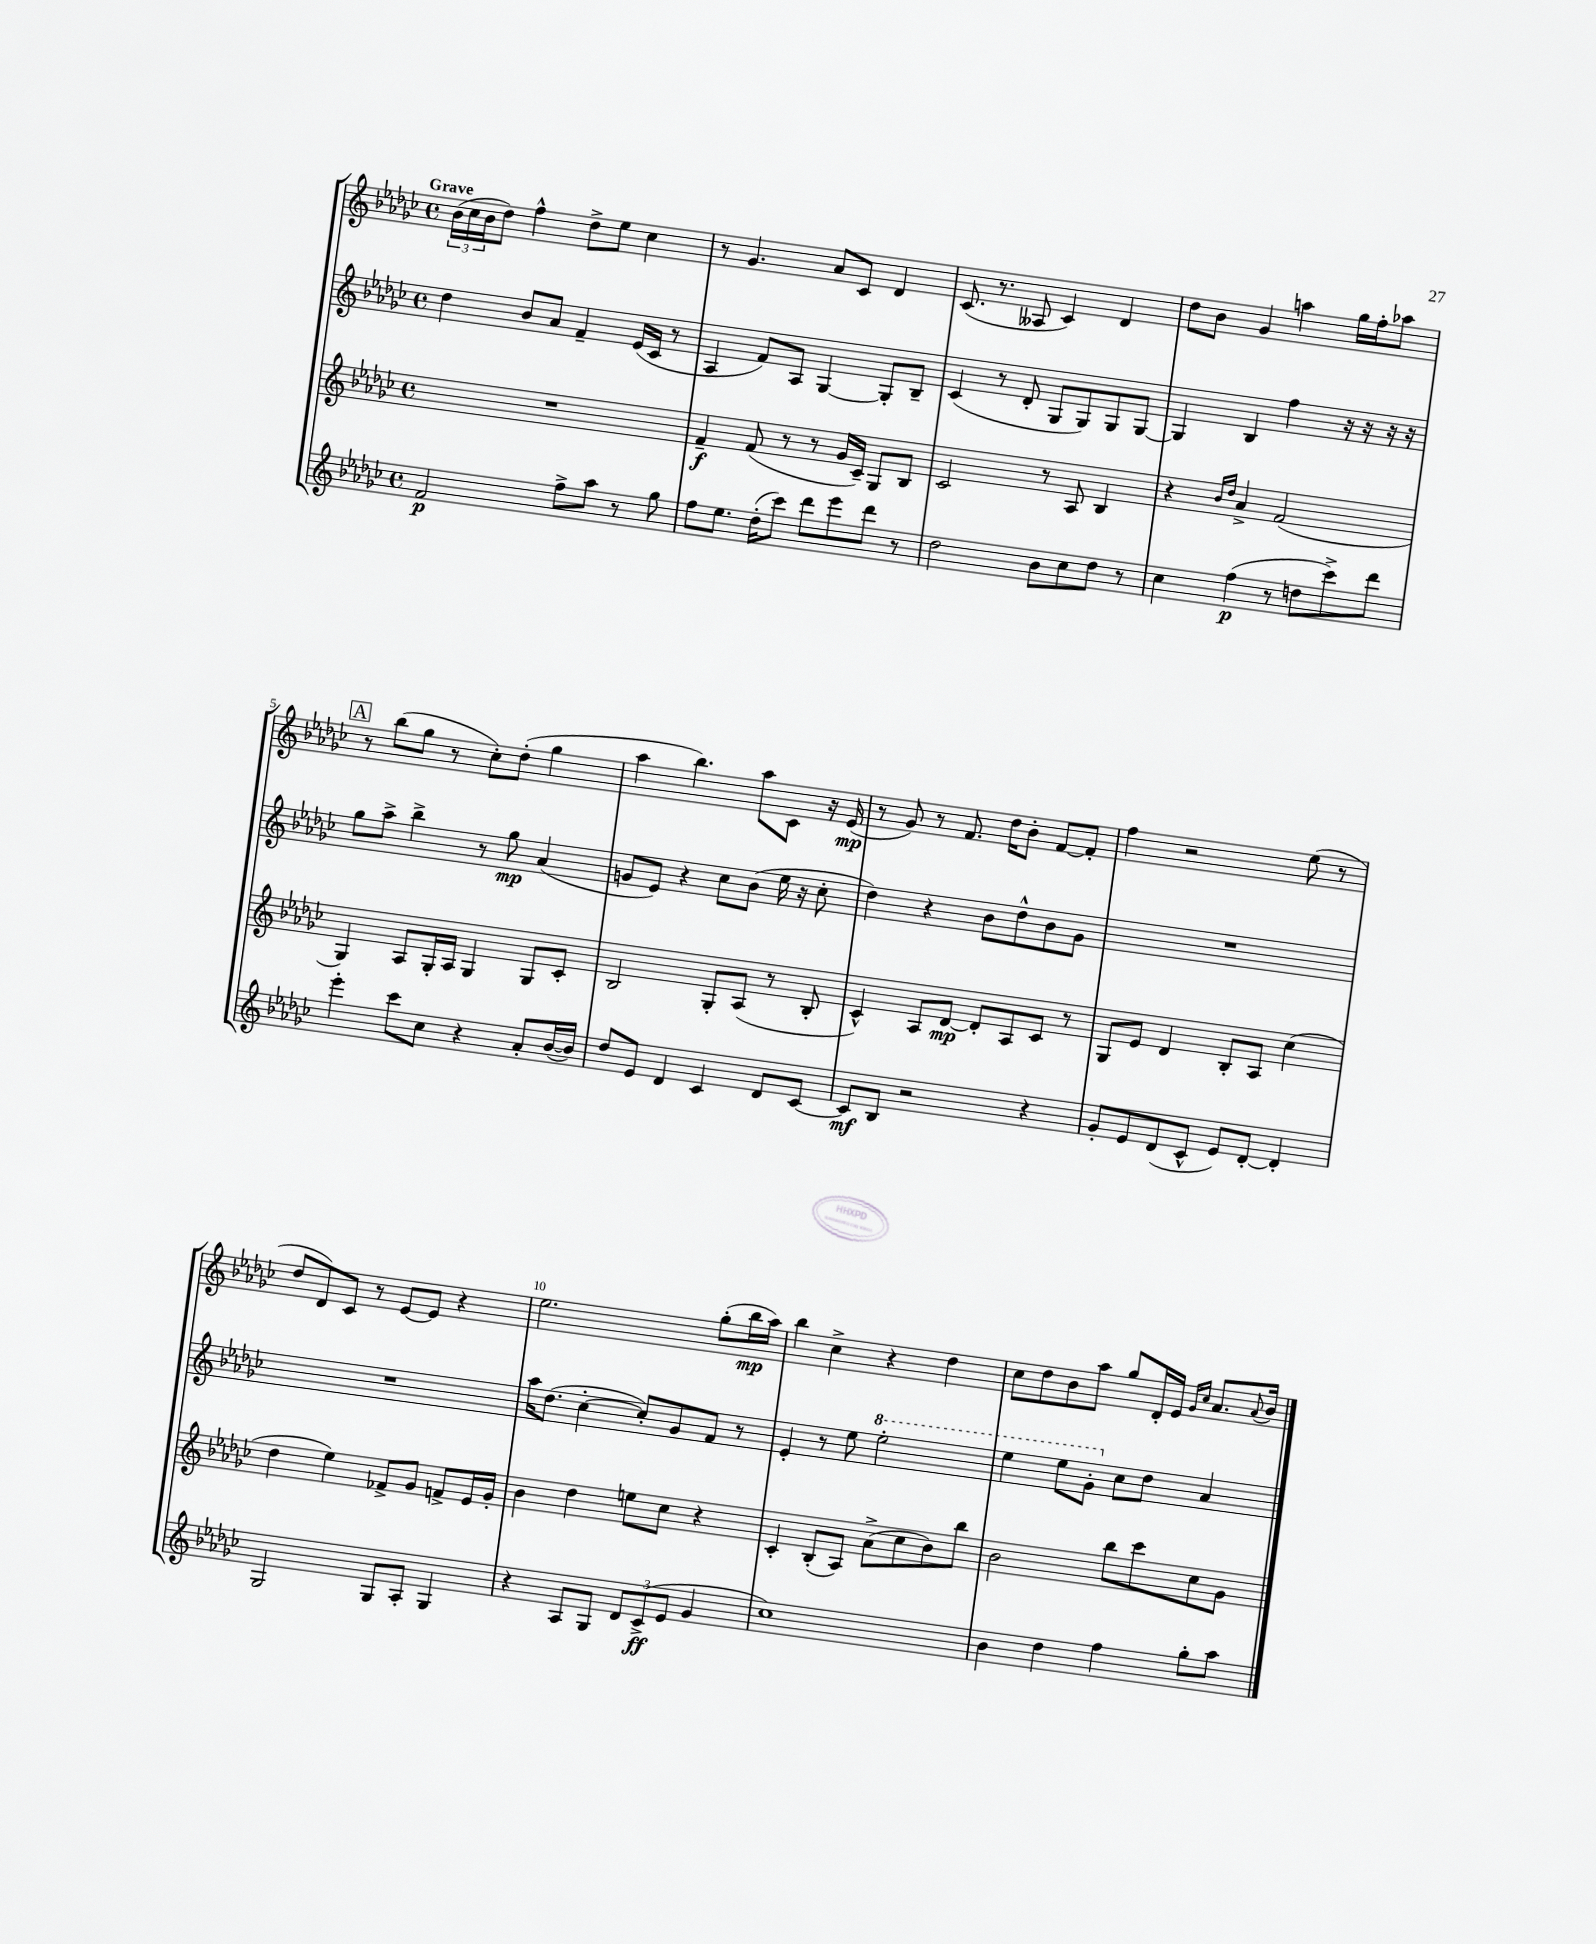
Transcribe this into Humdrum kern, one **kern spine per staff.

**kern	**kern	**kern	**kern
*staff4	*staff3	*staff2	*staff1
*clefG2	*clefG2	*clefG2	*clefG2
*k[b-e-a-d-g-c-]	*k[b-e-a-d-g-c-]	*k[b-e-a-d-g-c-]	*k[b-e-a-d-g-c-]
*M4/4	*M4/4	*M4/4	*M4/4
*met(c)	*met(c)	*met(c)	*met(c)
2f/	1r	4dd-\	(24b-\LL
.	.	.	24cc-\
.	.	.	24b-\J
.	.	.	8dd-\J)
.	.	8b-/L	4ff^^\
.	.	8a-/J	.
8ff^\L	.	4f~/	8dd-^\L
8aa-\J	.	.	8ee-\J
8r	.	(16e-/LL	4cc-\
.	.	16c-/JJ	.
8gg-\	.	8r	.
=	=	=	=
8ff\L	4f~/	4A-/	8r
8.ee-\J	.	.	4.g-/
.	(8f/	8f/L)	.
(16dd-'\LK	.	.	.
8ccc-\J)	8r	8A-/J	.
8ddd-\L	8r	[4G-/	8a-/L
8eee-\	16g-/LL	.	8c-/J
.	16c-~/JJ)	.	.
8ddd-\J	8G-/L	8G-'/]L	4d-/
8r	8B-/J	8B-~/J	.
=	=	=	=
2dd-\	2c-/	(4c-/	(8.c-/
.	.	.	8.r
.	.	8r	.
.	.	8d-'/	8A--/
8b-\L	8r	8G-/L	4c-/)
8cc-\	8A-/	8G-/)	.
8dd-\J	4B-/	8G-/	4d-/
8r	.	[8G-/J	.
=	=	=	=
4cc-\	4r	4G-/]	8dd-\L
.	.	.	8b-\J
.	16qqb-/LL	.	.
.	16qqdd-/JJ	.	.
(4ff\	4a-^/	4B-/	4g-/
8r	(2f/	4ff\	4aa\
8dd\L	.	.	.
8ccc-^\)	.	16r	16gg-\LL
.	.	16r	16ff'\J
8ddd-\J	.	16r	8aa-\J
.	.	16r	.
=	=	=	=
4eee-'\	4G-/)	8gg-\L	8r
.	.	8aa-^\J	(8bb-\L
8ccc-\L	8A-/L	4bb-^\	8gg-\J
8cc-\J	16G-'/L	.	8r
.	16A-/JJ	.	.
4r	4G-/	8r	8cc-'\L)
.	.	8gg-\	(8dd-'\J
8a-'/L	8G-/L	(4a-/	4gg-\
([16b-/L	8c-'/J	.	.
16b-/]JJ)	.	.	.
=	=	=	=
8dd-/L	2B-/	8g/L	4aa-\
8e-/J	.	8e-/J)	.
4d-/	.	4r	4.bb-\)
4c-/	8G-'/L	8cc-\L	.
.	(8A-/J	(8b-\J	8aa-\L
8d-/L	8r	16ee-\	8c-\J
.	.	16r	.
[8c-/J	8B-'/	8cc-'\	16r
.	.	.	(16e-/
=	=	=	=
8c-/]L	4c-^^/)	4dd-\)	8r
8B-/J	.	.	8g-/)
2r	8A-/L	4r	8r
.	[8d-/J	.	8.f/
.	8d-'/]L	8b-\L	.
.	.	.	16dd-\LK
.	8A-/	8dd-^^\	8b-'\J
4r	8c-/J	8b-\	[8f/L
.	8r	8g-\J	8f'/]J
=	=	=	=
8g-'/L	8G-/L	1r	4ff\
8e-/	8e-/J	.	.
(8d-/	4d-/	.	2r
8c-^^/J	.	.	.
8e-/L)	8B-'/L	.	.
[8d-'/J	8A-/J	.	.
4d-'/]	(4cc-\	.	(8ee-\
.	.	.	8r
=	=	=	=
2G-/	4dd-\	1r	8dd-/L
.	.	.	8d-/)
.	4ee-\)	.	8c-/J
.	.	.	8r
8G-/L	8f-^/L	.	[8e-/L
8A-'/J	8g-/J	.	8e-/]J
4G-/	8f^/L	.	4r
.	16e-/L	.	.
.	16g-'/JJ	.	.
=	=	=	=
4r	4b-\	16aa-\LK	2.ee-\
.	.	(8.dd-\J	.
8A-/L	4dd-\	[4cc-'\	.
8G-/J	.	.	.
12d-/L	8ee\L	8cc-'/]L)	.
(12c-^/	.	.	.
.	8cc-\J	8g-/	.
12e-/J	.	.	.
4g-/	4r	8f/J	(8gg-'\L
.	.	8r	16bb-\L
.	.	.	16aa-\JJ)
=	=	=	=
1cc-)	4c-'/	4e-'/	4bb-\
.	(8B-'/L	8r	4cc-^\
.	8A-/J)	8ee-\	.
.	(8a-^\L	2eee-'\	4r
.	8cc-\	.	.
.	8b-\)	.	4dd-\
.	8bb-\J	.	.
=	=	=	=
4b-\	2b-\	4eee-\	8cc-\L
.	.	.	8dd-\
4dd-\	.	8eee-\L	8b-\
.	.	8gg-'\J	8aa-\J
4ff\	8bb-\L	8cc-\L	8gg-/L
.	8ccc-\	8dd-\J	16d-'/L
.	.	.	16e-/JJ
.	.	.	16qqg-/LL
.	.	.	16qqcc-/JJ
8gg-'\L	8cc-\	4a-/	8.a-/L
8aa-\J	8g-\J	.	.
.	.	.	8qqa-/
.	.	.	16b-/Jk
==	==	==	==
*-	*-	*-	*-
